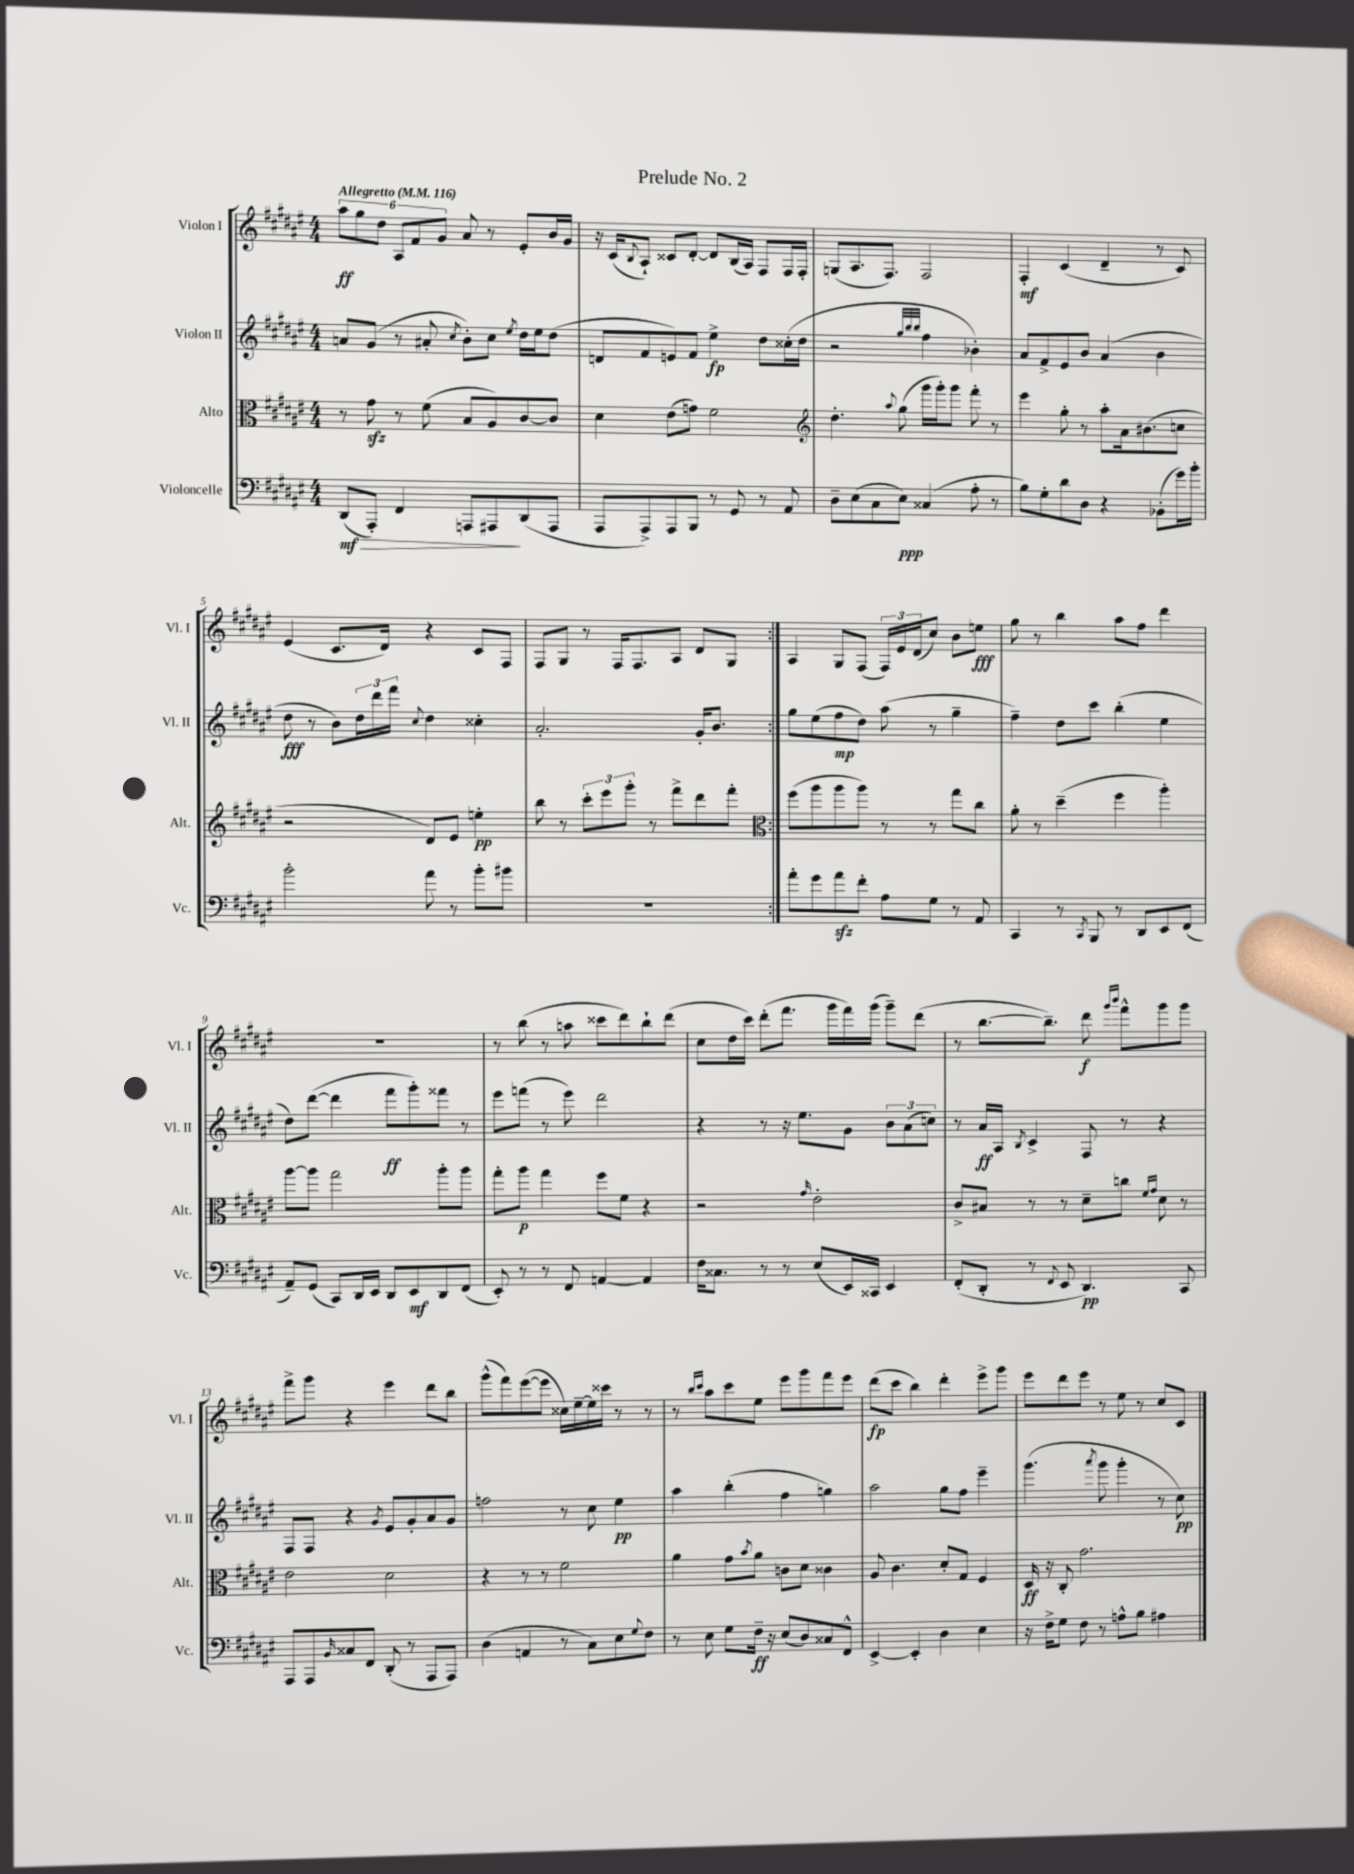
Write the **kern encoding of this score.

**kern	**kern	**kern	**kern
*staff4	*staff3	*staff2	*staff1
*clefF4	*clefC3	*clefG2	*clefG2
*k[f#c#g#d#a#e#]	*k[f#c#g#d#a#e#]	*k[f#c#g#d#a#e#]	*k[f#c#g#d#a#e#]
*M4/4	*M4/4	*M4/4	*M4/4
*MM116	*MM116	*MM116	*MM116
(8DD#/L	8r	8a/L	12aa#\L
.	.	.	12gg#\
8AAA#'/J)	8g#\	(8g#/J	.
.	.	.	12dd#\J
4FF#/	8r	8r	12A#/L
.	.	.	12f#/
.	(8f#\	8a#'/	.
.	.	.	12g#/J
.	.	8qcc#/	.
8AAA/L	8B/L	8b'\L)	8a#/
8AAA#/	8A#/)	8cc#\J	8r
.	.	8qee#/	.
(8DD#/	[8c#/	16dd#\LL	8e#'/L
.	.	16ee#\J	.
8AAA#/J	8c#/]J	(8dd#\J	16b/L
.	.	.	16g#/JJ
=	=	=	=
8AAA#/L	4d#\	8d/L	16r
.	.	.	(16c#/LK
.	.	.	8qqB/
8AAA#^/)	.	8f#/	8A#`/J)
8AAA#/	(8e#\L	8e/)	8c##/L
8BBB/J	8g\J)	8f#/J	[8d#'/J
8r	2f#\	4ee#^\	8d#/]L
8GG#/	.	.	(16B/L
.	.	.	16A#/JJ)
8r	.	8dd#\L	8F#/L
8AA#/	.	(16cc##'\L	16F#/L
.	.	16dd#\JJ	16F#'/JJ
=	=	=	=
*	*clefG2	*	*
8D#~\L	4.dd#'\	2r	(8G/L
(8E#\	.	.	8.A#/
8C#\	.	.	.
.	.	.	8.F#/J)
.	8qqaa#/	.	.
8E#\J)	(8gg#\	.	.
.	.	32qqgg#/LLL	.
.	.	32qqbb/	.
.	.	32qqbb/JJJ	.
(4C##/	16ggg#\LL	4ff#\	2F#/
.	16ggg#'\J)	.	.
.	8ggg#\J	.	.
8A#'\	8fff#'\	4b-'\)	.
8r	8r	.	.
=	=	=	=
8B\L)	4eee#\	8a#/L	4F#'/
8G#'\	.	8f#^/	.
8d#\	8gg#'\	8e#/	(4c#/
8D#\J	8r	8b/J	.
4r	8aa#'\L	(4a#/	4d#~/
.	16a#\k	.	.
.	(8.b#\	.	.
(8BB-'\L	.	4b\	8r
16g#\L)	8cc\J	.	8c#/)
16b'\JJ	.	.	.
=	=	=	=
2b'\	2r	8dd#\	(4e#/
.	.	8r	.
.	.	8b\L)	8.c#/L
.	.	24dd#\L	.
.	.	24ddd#\	.
.	.	.	16d#/Jk)
.	.	24fff#\JJ	.
.	.	8qqcc#/	.
8a#\	8d#/L)	4dd#\	4r
8r	8e#/J	.	.
8b'\L	4ee'\	4cc##'\	8c#/L
8b#\J	.	.	8F#/J
=	=	=	=
1r	8bb\	2.a#'/	8F#/L
.	8r	.	8G#/J
.	12ccc#'\L	.	8r
.	12eee#\	.	.
.	.	.	16F#/LK
.	12ggg#'\J	.	.
.	.	.	8.F#/
.	8r	.	.
.	8fff#^\L	.	8A#/J
.	8ddd#\	16g#'/LK	8d#/L
.	.	8.b/J	.
.	8fff#'\J	.	8G#/J
=:|!	=:|!	=:|!	=:|!
*	*clefC3	*	*
8a#'\L	(8ff#\L	8gg#\L	4A#/
8g#\	8aa#\	(8ee#\	.
8a#\	8aa#\	8ff#\	8G#/L
8f#'\J	8aa#\J)	8dd#\J)	(8F#/J
8A#\L	8r	(8aa#\	24F#/LL)
.	.	.	24e#/
.	.	.	(24d#/J
8G#\J	8r	8r	8cc#/J)
8r	8gg#\L	4gg#~\	8b\L
8AA#/	8cc#\J	.	8ee\J
=	=	=	=
4CC#/	8a#'\	4ff#~\)	8gg#\
.	8r	.	8r
8r	(4dd#~\	8dd#\L	4bb\
8qCC#/	.	.	.
8BBB/	.	8ccc#\J	.
8r	4ff#\	(4bb'\	8aa#\L
8DD#/L	.	.	8ff#\J
8EE#/	4aa#'\)	4ee#\	4ddd#\
(8FF#/J	.	.	.
=	=	=	=
8AA#~/L)	[8aa#\L	8dd#\L)	1r
(8GG#/J	8aa#\]J	([8ddd#\J	.
8CC#/L)	2gg#\	4ddd#\]	.
16DD#/L	.	.	.
16EE#/JJ	.	.	.
8DD#/L	.	8fff#\L	.
8EE#/	.	8ggg#'\)	.
8DD#/	8aa#'\L	8fff##\J	.
(8FF#/J	8aa#\J	8r	.
=	=	=	=
8EE#'/)	8gg#'\L	8eee#\L	8r
8r	8aa#\J	(8fff\J	(8bb\
8r	4gg#\	8r	8r
8FF#/	.	8eee#\)	8aa\
[4AA/	8ff#\L	2ddd#\	8ccc##\L
.	8f#\J	.	8ddd#\)
4AA/]	4r	.	8bb`\
.	.	.	(8ddd#\J
=	=	=	=
16F#\LK	2r	4r	8cc#\L
8.C##\J	.	.	.
.	.	.	16dd#\L
.	.	.	16ccc#\JJ)
8r	.	8r	(8ddd#'\L
8r	.	16r	8.fff#\J
.	.	8.ee#\L	.
.	16qqg#/	.	.
(8E#/L	2e#'\	.	.
.	.	.	16ggg#\LL
16EE#/L)	.	8g#\J	16fff#\)
16CC##/JJ	.	.	(16ggg#\JJ
4EE#/	.	12b\L	8ggg#~\L)
.	.	(12a#\	.
.	.	.	(8ddd#\J
.	.	12cc\J)	.
=	=	=	=
(8FF#'/L	8c#^/L	8r	8r
8DD#'/J	8B#/J	16a#/LL	[8.bb\L
.	.	16A#/JJ	.
.	.	8qB/	.
8r	8r	4c#^/	.
.	.	.	8.bb~\]J)
8qqFF#/	.	.	.
8EE#/	8r	.	.
4.DD#/)	8d#~\L	8F#/	8ddd#\
.	.	.	16qqggg#/LL
.	.	.	16qqbbb/JJ
.	8cc\J	8r	8fff#^^\L
.	16qqf#/LL	.	.
.	16qqg#/JJ	.	.
.	8d#\	4r	8ggg#\
8CC#/	8r	.	8ggg#\J
=	=	=	=
8AAA#/L	2e#\	8F#/L	8fff#^\L
8AAA#/	.	8F#/J	8ggg#\J
16qqBB/	.	.	.
8C##/	.	4r	4r
8FF#/J	.	.	.
.	.	8qg#/	.
(8DD#'/	2d#\	8e#/L	4eee#\
8r	.	8g#'/	.
8AAA#/L	.	8a#/	8ddd#\L
8AAA#/J)	.	8g#/J	8bb\J
=	=	=	=
(4D#\	4r	2ff\	(8ggg#^^\L
.	.	.	8fff#\)
4AA/	8r	.	([8eee#\
.	8r	.	8eee#\]J
8r	2f#\	8r	16cc##\LL)
.	.	.	[16ee#~\
8C#\L)	.	8cc#\	16ee#\]
.	.	.	16ccc##\JJ
8E#\	.	4ee#\	8r
8qqG#/	.	.	.
8F#\J	.	.	8r
=	=	=	=
8r	4a#\	4aa#\	8r
.	.	.	16qqbb/LL
.	.	.	16qqccc#/JJ
8E#\	.	.	8aa#\L
8G#\L	8g#\L	(4bb'\	8ccc#\
.	8qb/	.	.
16F#~\Jk	8a#\J	.	8ee#\J
16r	.	.	.
(8E#/L	8c\L	4ff#\	8eee#\L
8D#/)	8d#\J	.	8ggg#\
8C##/	4c##\	4gg\)	8fff#\
8FF#^^/J	.	.	8eee#\J
=	=	=	=
[4EE#^/	8A#/	2aa#\	(8ddd#\L
.	4.c#\	.	8ccc#\J
4EE#'/]	.	.	4bb\)
4D#\	8d#'/L	8gg#\L	4ddd#'\
.	8G#/J	8ff#\J	.
4E#\	4F#/	4eee#~\	8eee#^\L
.	.	.	8ggg#\J
=	=	=	=
16r	16D#/	(4.ggg#\	8eee#\L
16F#^\LK	16r	.	.
8G#\J	8C#'/	.	8ddd#\
8F#\	2.g#\	.	8eee#\J
.	.	8qaaa#/	.
8r	.	8ggg#\	8r
8A^^\L	.	4ggg#'\	8ee#\
8B\J	.	.	8r
4A#\	.	8r	8cc#/L
.	.	8cc#\)	8c#/J
==	==	==	==
*-	*-	*-	*-
